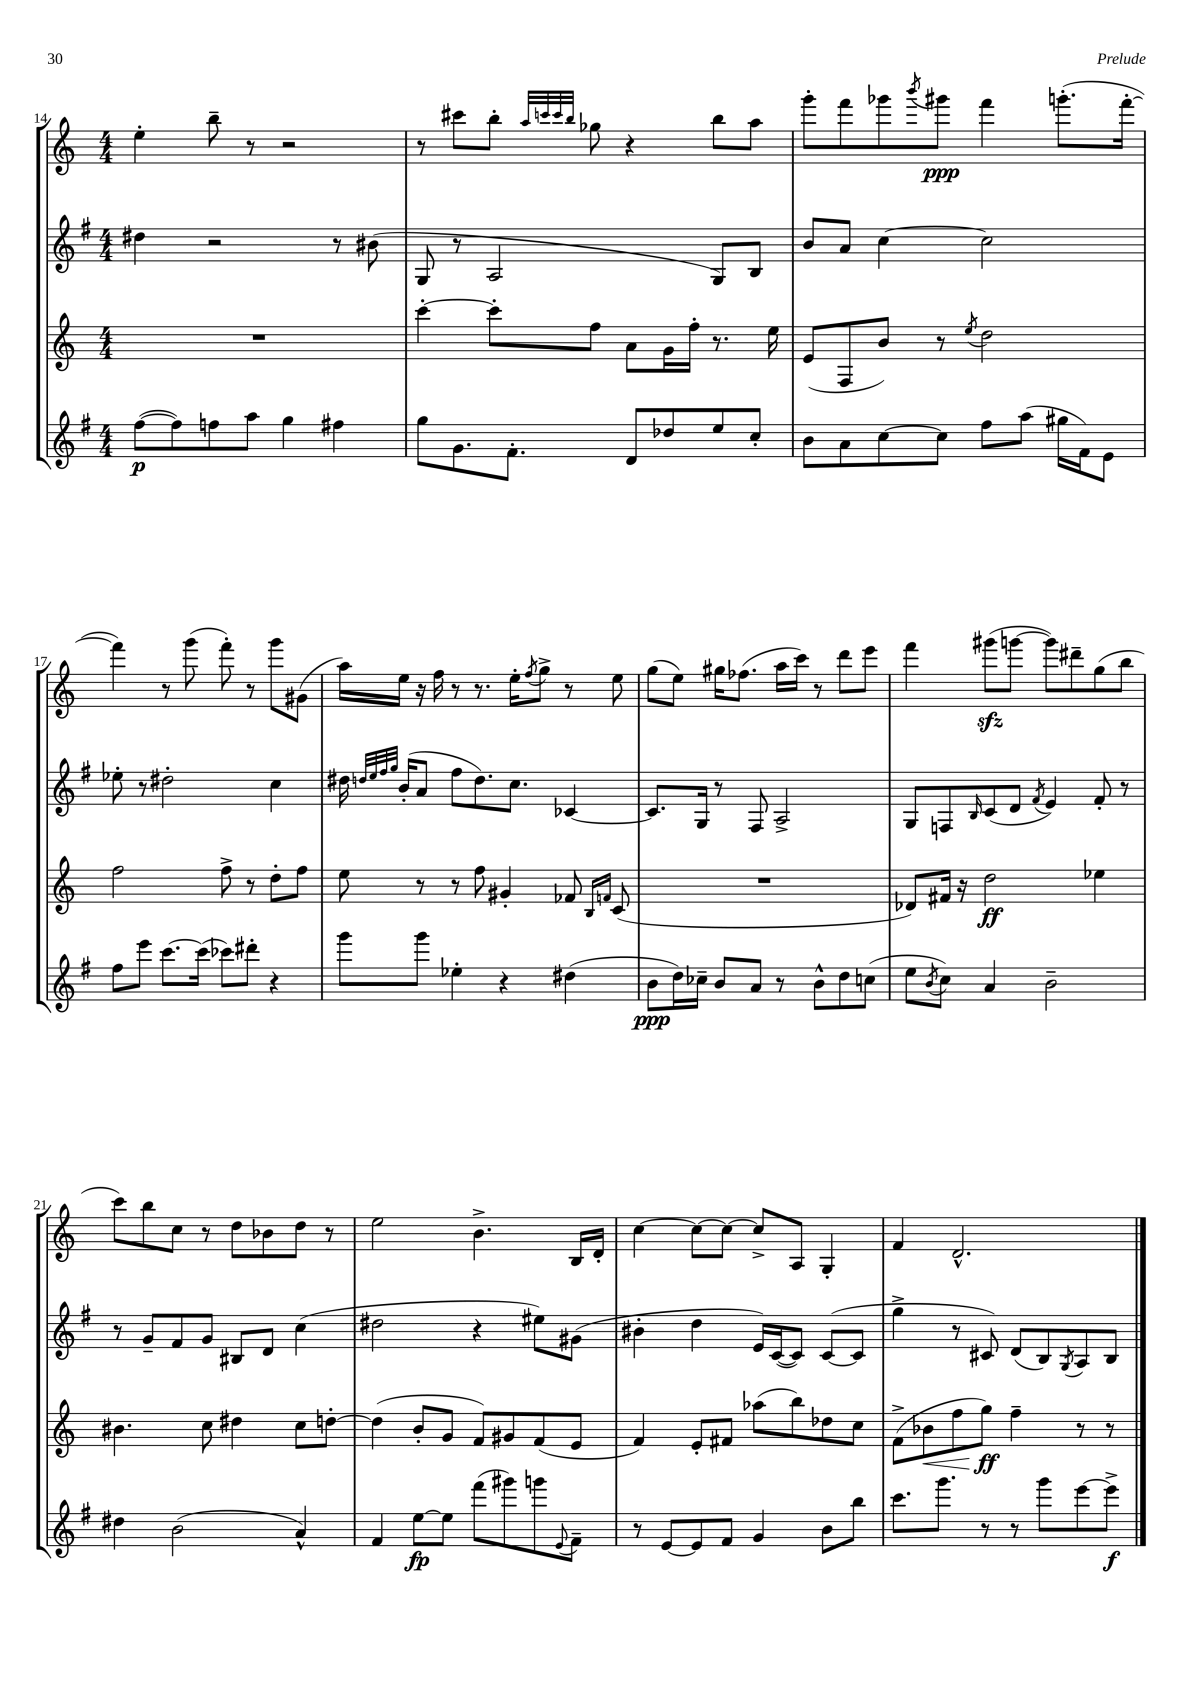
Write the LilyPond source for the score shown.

<<
\new StaffGroup <<
\new Staff = "s0" {
    \clef treble \key c \major \numericTimeSignature \time 4/4
    e''4-. b''8-- r8 r2 |
    r8 cis'''8 b''8-. \grace { a''32 c'''32 c'''32 b''32 } ges''8 r4 b''8 a''8 |
    g'''8-. f'''8 ges'''8 \acciaccatura { b'''8 } gis'''8\ppp f'''4 g'''8.-.( f'''16~-. |
    f'''4) r8 g'''8( f'''8-.) r8 g'''8 gis'8( |
    a''16) e''16 r16 f''16 r8 r8. e''16-. \acciaccatura { f''8 } g''8-> r8 e''8 |
    g''8( e''8) gis''16 fes''8.( a''16 c'''16) r8 d'''8 e'''8 |
    f'''4 gis'''8\sfz( g'''8~ g'''8) dis'''8-- g''8( b''8 |
    c'''8) b''8 c''8 r8 d''8 bes'8 d''8 r8 |
    e''2 b'4.-> b16 d'16-. |
    c''4~ c''8~ c''8~ c''8-> a8 g4-. |
    f'4 d'2.-^ \bar "|." |
}
\new Staff = "s1" {
    \clef treble \key g \major \numericTimeSignature \time 4/4
    dis''4 r2 r8 bis'8( |
    g8 r8 a2 g8) b8 |
    b'8 a'8 c''4~ c''2 |
    ees''8-. r8 dis''2-. c''4 |
    dis''16 \grace { d''32 e''32 fis''32 g''32 } b'16-.( a'8 fis''8 d''8.) c''8. ces'4~ |
    ces'8. g16 r8 fis8 a2-> |
    g8 f8 \grace { b16 } c'8( d'8 \acciaccatura { fis'8 } e'4) fis'8-. r8 |
    r8 g'8-- fis'8 g'8 bis8 d'8 c''4( |
    dis''2 r4 eis''8) gis'8( |
    bis'4-. d''4 e'16) c'16~( c'8) c'8~( c'8 |
    g''4-> r8 cis'8) d'8( b8) \acciaccatura { g8 } a8 b8 \bar "|." |
}
\new Staff = "s2" {
    \clef treble \key c \major \numericTimeSignature \time 4/4
    R1 |
    c'''4~-. c'''8-. f''8 a'8 g'16 f''16-. r8. e''16 |
    e'8( f8 b'8) r8 \acciaccatura { e''8 } d''2 |
    f''2 f''8-> r8 d''8-. f''8 |
    e''8 r8 r8 f''8 gis'4-. fes'8 \grace { b16 f'16 } c'8( |
    R1 |
    des'8) fis'16 r16 d''2\ff ees''4 |
    bis'4. c''8 dis''4 c''8 d''8~-. |
    d''4( b'8-. g'8 f'8) gis'8 f'8( e'8 |
    f'4) e'8-. fis'8 aes''8( b''8) des''8 c''8 |
    f'8->( bes'8\< f''8 g''8\ff\!) f''4-- r8 r8 \bar "|." |
}
\new Staff = "s3" {
    \clef treble \key g \major \numericTimeSignature \time 4/4
    fis''8~\p( fis''8) f''8 a''8 g''4 fis''4 |
    g''8 g'8. fis'8.-. d'8 des''8 e''8 c''8-. |
    b'8 a'8 c''8~ c''8 fis''8 a''8( gis''16 fis'16) e'8 |
    fis''8 e'''8 c'''8.~ c'''16( ces'''8) dis'''8-. r4 |
    g'''8 g'''8 ees''4-. r4 dis''4( |
    b'8\ppp d''16) ces''16-- b'8 a'8 r8 b'8-^ d''8 c''8( |
    e''8 \acciaccatura { b'8 } c''8) a'4 b'2-- |
    dis''4 b'2( a'4-^) |
    fis'4 e''8~\fp e''8 fis'''8( gis'''8) g'''8 \appoggiatura { e'8 } fis'8-- |
    r8 e'8~ e'8 fis'8 g'4 b'8 b''8 |
    c'''8. g'''8. r8 r8 g'''8 e'''8~ e'''8->\f \bar "|." |
}
>>
>>
\layout { \context { \Score currentBarNumber = #14 } }
